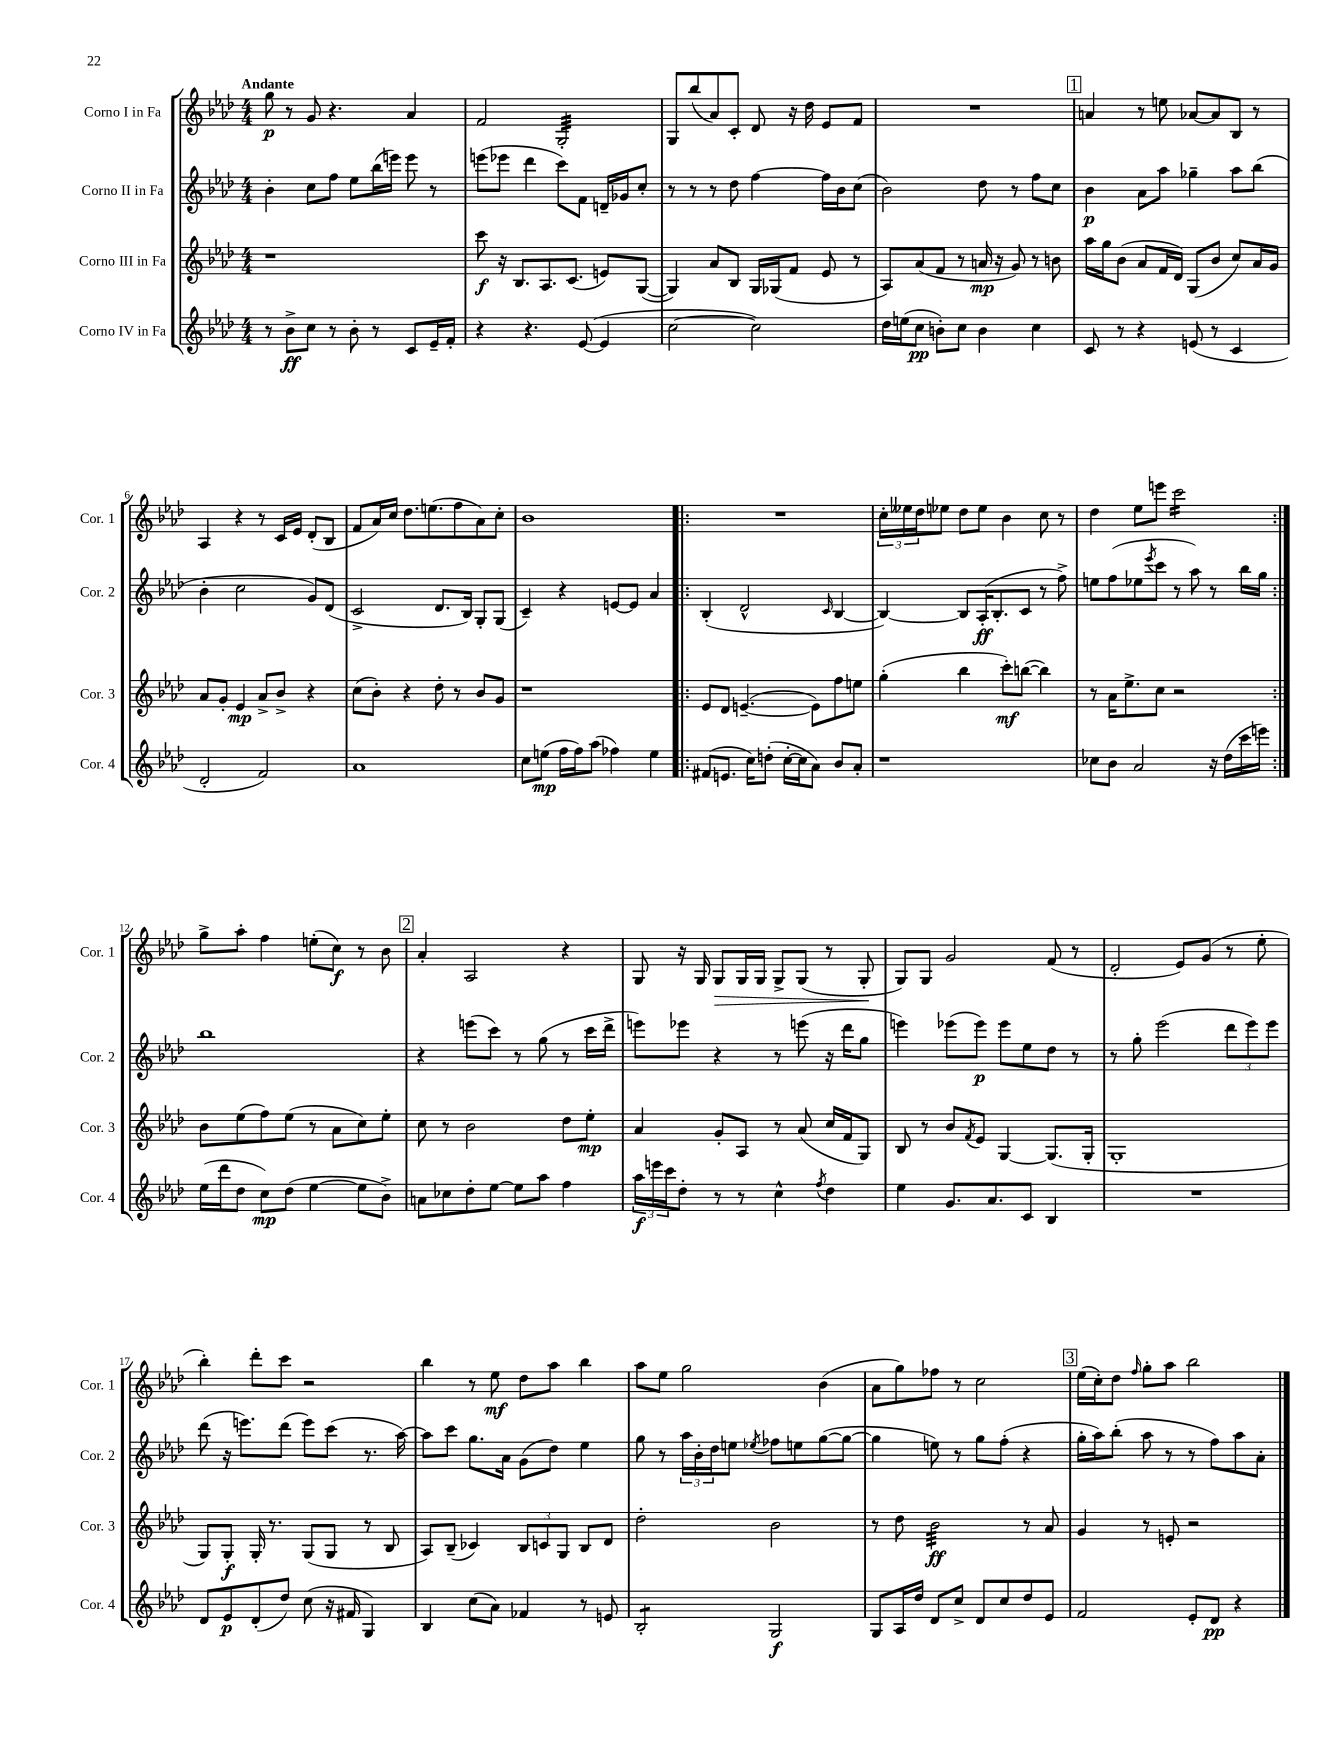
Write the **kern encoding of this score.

**kern	**kern	**kern	**kern
*staff4	*staff3	*staff2	*staff1
*clefG2	*clefG2	*clefG2	*clefG2
*k[b-e-a-d-]	*k[b-e-a-d-]	*k[b-e-a-d-]	*k[b-e-a-d-]
*M4/4	*M4/4	*M4/4	*M4/4
8r	1r	4b-'	8gg
8b-^	.	.	8r
8cc	.	8cc	8g
8r	.	8ff	4.r
8b-'	.	8ee-	.
8r	.	(16bb-	.
.	.	16eee)	.
8c	.	8eee	4a-
16e-~	.	8r	.
16f'	.	.	.
=	=	=	=
4r	8ccc	(8eee	2f
.	16r	8eee-	.
.	8.B-	.	.
4.r	.	4ddd-	.
.	8.A-	.	.
.	.	8ccc)	2G'
.	(8.c	.	.
([8e-	.	8f	.
4e-]	8e)	16d~	.
.	.	16g-	.
.	([8G	8cc'	.
=	=	=	=
[2cc	4G])	8r	8G
.	.	8r	(8bb-
.	8a-	8r	8a-)
.	8B-	8dd-	8c'
2cc])	16G	[4ff	8d-
.	(16G-	.	.
.	8f	.	16r
.	.	.	16dd-
.	8e-	16ff]	8e-
.	.	16b-	.
.	8r	(8cc	8f
=	=	=	=
16dd-	8A-)	2b-)	1r
(16ee	.	.	.
8cc	(8a-	.	.
8b')	8f	.	.
8cc	8r	.	.
4b	16a	8dd-	.
.	16r	.	.
.	8g)	8r	.
4cc	8r	8ff	.
.	8b	8cc	.
=	=	=	=
8c	16aa-	4b-	4a
.	16gg	.	.
8r	(8b-	.	.
4r	8a-	8a-	8r
.	16f	8aa-	8ee
.	16d-)	.	.
(8e	(8G	4gg-~	[8a-
8r	8b-	.	8a-]
4c	8cc)	8aa-	8B-
.	16a-	(8bb-	8r
.	16g	.	.
=	=	=	=
2d-'	8a-	4b-'	4A-
.	8g'	.	.
.	4e-	2cc	4r
2f)	8a-^	.	8r
.	8b-^	.	16c
.	.	.	16e-
.	4r	8g)	(8d-'
.	.	(8d-	8B-
=	=	=	=
1a-	(8cc	2c^	8f
.	8b-')	.	16a-)
.	.	.	16cc
.	4r	.	8.dd-
.	.	.	(8.ee
.	8dd-'	8.d-	.
.	8r	.	8ff
.	.	16B-)	.
.	8b-	8G'	8a-)
.	8g	(8G	8cc'
=	=	=	=
8cc	1r	4c~)	1b-
(8ee	.	.	.
16ff	.	4r	.
16ff)	.	.	.
(8aa-	.	.	.
4ff-)	.	[8e	.
.	.	8e]	.
4ee	.	4a-	.
=!|:	=!|:	=!|:	=!|:
(8f#	8e-	(4B-'	1r
8.e	8d-	.	.
.	([4.e~	2d-^^	.
16cc)	.	.	.
(8dd'	.	.	.
[16cc'	.	.	.
16cc]	.	.	.
8a-)	8e])	.	.
.	.	16qqc	.
8b-	8ff	[4B-	.
8a-'	8ee	.	.
=	=	=	=
1r	(4gg'	4B-_)	24cc'
.	.	.	24ee--
.	.	.	24dd-
.	.	.	8ee-
.	4bb-	8B-]	8dd-
.	.	(16A-'	8ee-
.	.	8.B-'	.
.	8ccc')	.	4b-
.	([8bb	8c	.
.	4bb])	8r	8cc
.	.	8ff^)	8r
=	=	=	=
8cc-	8r	8ee	4dd-
8b-	16a-	(8ff	.
.	8.ee-^	.	.
2a-	.	8ee-	8ee-
.	.	8qeee-	.
.	8cc	8ccc	8eee
.	2r	8r	2ccc
.	.	8aa-)	.
16r	.	8r	.
(16dd-	.	.	.
16ccc	.	16bb-	.
16eee)	.	16gg	.
=:|!	=:|!	=:|!	=:|!
(16ee-	8b-	1bb-	8gg^
16ddd-	.	.	.
8dd-	(8ee-	.	8aa-'
8cc)	8ff)	.	4ff
(8dd-	(8ee-	.	.
[4ee-	8r	.	(8ee'
.	8a-	.	8cc)
8ee-]	8cc)	.	8r
8b-^)	8ee-'	.	8b-
=	=	=	=
8a	8cc	4r	4a-'
8cc-	8r	.	.
8dd-'	2b-	(8eee	2A-
[8ee-	.	8ccc)	.
8ee-]	.	8r	.
8aa-	.	(8gg	.
4ff	8dd-	8r	4r
.	8ee-'	16ccc	.
.	.	16ddd-^	.
=	=	=	=
24aa-	4a-	8eee)	8G
24eee	.	.	.
24ccc	.	.	.
8dd-'	.	8eee-	16r
.	.	.	16G
8r	8g'	4r	8G
8r	8A-	.	16G
.	.	.	16G
4cc^^	8r	8r	8G^
.	(8a-	(8eee	(8G
8qff	.	.	.
4dd-	16cc	16r	8r
.	16f	16ddd-	.
.	8G)	8gg	8G'
=	=	=	=
4ee-	8B-	4eee)	8G)
.	8r	.	8G
8.g	8b-	(8eee-	2g
.	8qf	.	.
.	8e-	8eee-)	.
8.a-	.	.	.
.	[4G	8eee-	.
8c	.	8ee-	.
4B-	(8.G]	8dd-	(8f
.	.	8r	8r
.	16G'	.	.
=	=	=	=
1r	1G'	8r	2d-'
.	.	8gg'	.
.	.	(2eee-	.
.	.	.	8e-)
.	.	.	(8g
.	.	12ddd-	8r
.	.	12eee-)	.
.	.	.	8ee-'
.	.	12eee-	.
=	=	=	=
8d-	8G)	(8ddd-	4bb-')
8e-	8G'	16r	.
.	.	8.eee)	.
(8d-'	16G'	.	8ddd-'
.	8.r	.	.
8dd-)	.	(8ddd-	8ccc
(8cc	(8G	8eee)	2r
16r	8G	(8ccc	.
16f#	.	.	.
4G)	8r	8.r	.
.	8B-	.	.
.	.	[16aa-)	.
=	=	=	=
4B-	8A-)	8aa-]	4bb-
.	(8B-~	8ccc	.
(8cc	4c-)	8.gg	8r
8a-)	.	.	8ee-
.	.	16a-	.
4f-	12B-	(8g	8dd-
.	12c	.	.
.	.	8dd-)	8aa-
.	12G	.	.
8r	8B-	4ee-	4bb-
8e	8d-	.	.
=	=	=	=
2B-'	2dd-'	8gg	8aa-
.	.	8r	8ee-
.	.	24aa-	2gg
.	.	24b-'	.
.	.	24dd-	.
.	.	8ee	.
.	.	8qee-	.
2G	2b-	8ff-	.
.	.	8ee	.
.	.	([8gg	(4b-
.	.	8gg_	.
=	=	=	=
8G	8r	4gg]	8a-
16A-	8dd-	.	8gg)
16dd-	.	.	.
8d-	2b-	8ee)	8ff-
8cc^	.	8r	8r
8d-	.	8gg	2cc
8cc	.	(8ff'	.
8dd-	8r	4r	.
8e-	8a-	.	.
=	=	=	=
2f	4g	16gg'	(16ee-
.	.	16aa-)	16cc')
.	.	(8bb-'	8dd-
.	.	.	16qqff
.	8r	8aa-	8gg'
.	8e'	8r	8aa-
8e-'	2r	8r	2bb-
8d-	.	8ff)	.
4r	.	8aa-	.
.	.	8a-'	.
==	==	==	==
*-	*-	*-	*-
